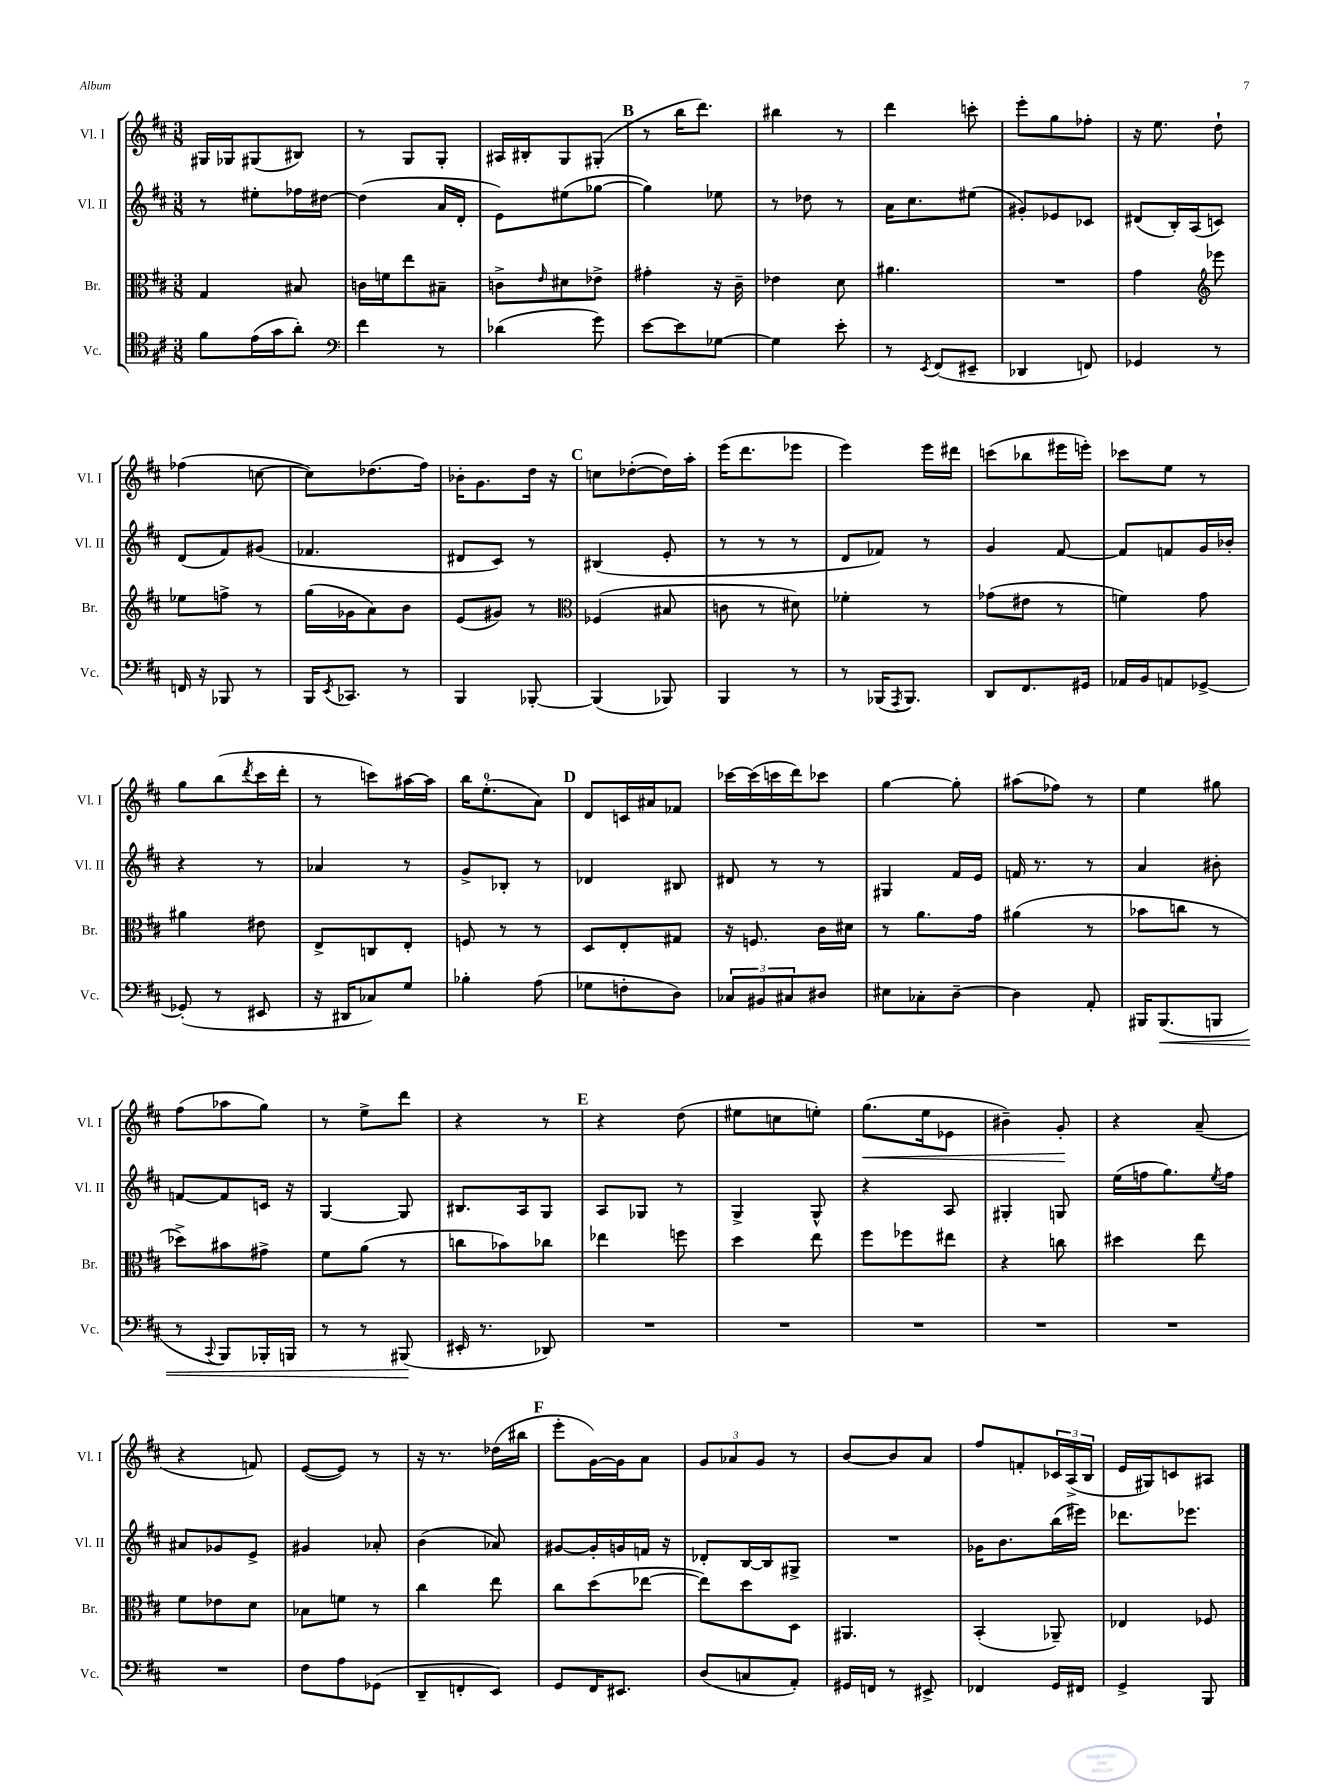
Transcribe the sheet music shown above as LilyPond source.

<<
\new StaffGroup <<
\new Staff = "s0" \with { instrumentName = "Vl. I" shortInstrumentName = "Vl. I" } {
    \clef treble \key d \major \numericTimeSignature \time 3/8
    gis16 ges16 gis8( bis8) |
    r8 g8 g8-. |
    ais16 bis16-. g8 gis8-.( |
    \mark \markup { \bold "B" } r8 b''16 d'''8.) |
    bis''4 r8 |
    d'''4 c'''8-. |
    e'''8-. g''8 fes''8-. |
    r16 e''8. d''8-! |
    fes''4( c''8~ |
    c''8) des''8.( fis''16) |
    bes'16-. g'8. d''16 r16 |
    \mark \markup { \bold "C" } c''8 des''8~-.( des''16) a''16-. |
    e'''16( d'''8. ees'''8 |
    e'''4) e'''16 dis'''16 |
    c'''8( bes''8 eis'''16 e'''16-.) |
    ces'''8 e''8 r8 |
    g''8 b''8( \acciaccatura { d'''8 } cis'''16 d'''16-. |
    r8 c'''8) ais''16~ ais''16 |
    b''16 e''8.-0-.( a'8) |
    \mark \markup { \bold "D" } d'8 c'16 ais'16 fes'8 |
    ces'''16~ ces'''16( c'''16 d'''16) ces'''8 |
    g''4~ g''8-. |
    ais''8( fes''8) r8 |
    e''4 gis''8 |
    fis''8( aes''8 g''8) |
    r8 e''8-> d'''8 |
    r4 r8 |
    \mark \markup { \bold "E" } r4 d''8( |
    eis''8 c''8 e''8-.) |
    g''8.\<( e''16 ees'8 |
    bis'4--) g'8-.\! |
    r4 a'8--( |
    r4 f'8) |
    e'8~( e'8) r8 |
    r16 r8. des''16( bis''16 |
    \mark \markup { \bold "F" } e'''8-. g'16~) g'16 a'8 |
    \tuplet 3/2 { g'8 aes'8 g'8 } r8 |
    b'8~ b'8 a'8 |
    fis''8 f'8-. \tuplet 3/2 { ces'16 a16->( b16 } |
    e'16 gis16) c'8 ais8 \bar "|." |
}
\new Staff = "s1" \with { instrumentName = "Vl. II" shortInstrumentName = "Vl. II" } {
    \clef treble \key d \major \numericTimeSignature \time 3/8
    r8 eis''8-. fes''16 dis''16~ |
    dis''4( a'16 d'16-. |
    e'8) eis''8( ges''8~ |
    \mark \markup { \bold "B" } ges''4) ees''8 |
    r8 des''8 r8 |
    a'16 cis''8. eis''8( |
    gis'8-.) ees'8 ces'8 |
    dis'8( b16-.) a16( c'8) |
    d'8( fis'8) gis'8( |
    fes'4. |
    dis'8 cis'8) r8 |
    \mark \markup { \bold "C" } bis4( e'8-. |
    r8 r8 r8 |
    d'8 fes'8) r8 |
    g'4 fis'8~ |
    fis'8 f'8 g'16 bes'16-. |
    r4 r8 |
    aes'4 r8 |
    g'8-> bes8-. r8 |
    \mark \markup { \bold "D" } des'4 bis8 |
    dis'8 r8 r8 |
    gis4 fis'16 e'16 |
    f'16 r8. r8 |
    a'4 bis'8-. |
    f'8~ f'8 c'16 r16 |
    g4~ g8 |
    bis8. a16 g8 |
    \mark \markup { \bold "E" } a8 ges8 r8 |
    g4-> g8-^ |
    r4 a8 |
    gis4-. g8 |
    e''16( f''16 g''8.) \acciaccatura { e''8 } f''16 |
    ais'8 ges'8 e'8-> |
    gis'4 aes'8-. |
    b'4( aes'8) |
    \mark \markup { \bold "F" } gis'8~ gis'16-. g'16 f'16 r16 |
    des'8-. b16~ b16 gis8-> |
    R4. |
    ges'16 b'8. b''16( eis'''16) |
    des'''8. ees'''8. \bar "|." |
}
\new Staff = "s2" \with { instrumentName = "Br." shortInstrumentName = "Br." } {
    \clef alto \key d \major \numericTimeSignature \time 3/8
    g4 bis8 |
    c'16 f'16 e''8 bis8-- |
    c'8-> \grace { e'16 } dis'8 ees'8-> |
    \mark \markup { \bold "B" } gis'4-. r16 cis'16-- |
    ees'4 d'8 |
    ais'4. |
    R4. |
    g'4 \clef treble ees'''8 |
    ees''8 f''8-> r8 |
    g''16( ges'16 a'8) b'8 |
    e'8( gis'8) r8 |
    \mark \markup { \bold "C" } \clef alto fes4( bis8 |
    c'8 r8 dis'8) |
    fes'4-. r8 |
    ges'8( eis'8 r8 |
    f'4) g'8 |
    ais'4 eis'8 |
    e8-> c8 e8-. |
    f8 r8 r8 |
    \mark \markup { \bold "D" } d8 e8-. gis8 |
    r16 f8. cis'16 dis'16 |
    r8 a'8. g'16 |
    ais'4( r8 |
    bes'8 c''8 r8 |
    des''8->) bis'8 gis'8-> |
    fis'8 a'8( r8 |
    c''8 bes'8) ces''8 |
    \mark \markup { \bold "E" } ees''4 f''8 |
    d''4 e''8 |
    fis''8 fes''8 eis''8 |
    r4 c''8 |
    dis''4 e''8 |
    fis'8 ees'8 d'8 |
    bes8 f'8 r8 |
    cis''4 e''8 |
    \mark \markup { \bold "F" } cis''8 d''8( ees''8~ |
    ees''8) d''8 d8 |
    ais,4. |
    b,4-.( aes,8--) |
    ees4 fes8 \bar "|." |
}
\new Staff = "s3" \with { instrumentName = "Vc." shortInstrumentName = "Vc." } {
    \clef tenor \key d \major \numericTimeSignature \time 3/8
    fis'8 e'16( g'16 a'8-.) |
    \clef bass fis'4 r8 |
    des'4( g'8) |
    \mark \markup { \bold "B" } e'8~ e'8 ges8~ |
    ges4 e'8-. |
    r8 \acciaccatura { e,8 } fis,8( eis,8-- |
    des,4 f,8) |
    ges,4 r8 |
    f,16 r16 bes,,8 r8 |
    b,,16 \acciaccatura { e,8 } ces,8. r8 |
    b,,4 bes,,8~-. |
    \mark \markup { \bold "C" } bes,,4( bes,,8) |
    b,,4 r8 |
    r8 bes,,16( \acciaccatura { a,,8 } bes,,8.) |
    d,8 fis,8. gis,16 |
    aes,16 b,16 a,8 ges,8~-> |
    ges,8-.( r8 eis,8 |
    r16 dis,16 ces8) g8 |
    bes4-. a8( |
    \mark \markup { \bold "D" } ges8 f8-. d8) |
    \tuplet 3/2 { ces8 bis,8 cis8 } dis8 |
    eis8 ces8-. d8~-- |
    d4 a,8-. |
    bis,,16 bis,,8.\<( b,,8 |
    r8 \appoggiatura { cis,8 } b,,8) bes,,16-. b,,16 |
    r8 r8 bis,,8\!( |
    eis,16-. r8. des,8) |
    \mark \markup { \bold "E" } R4. |
    R4. |
    R4. |
    R4. |
    R4. |
    R4. |
    fis8 a8 ges,8( |
    d,8-- f,8-. e,8) |
    \mark \markup { \bold "F" } g,8 fis,16 eis,8. |
    d8( c8 a,8-.) |
    gis,16 f,16 r8 eis,8-> |
    fes,4 g,16 fis,16 |
    g,4-> b,,8 \bar "|." |
}
>>
>>
\layout { \context { \Score \remove "Bar_number_engraver" } }
